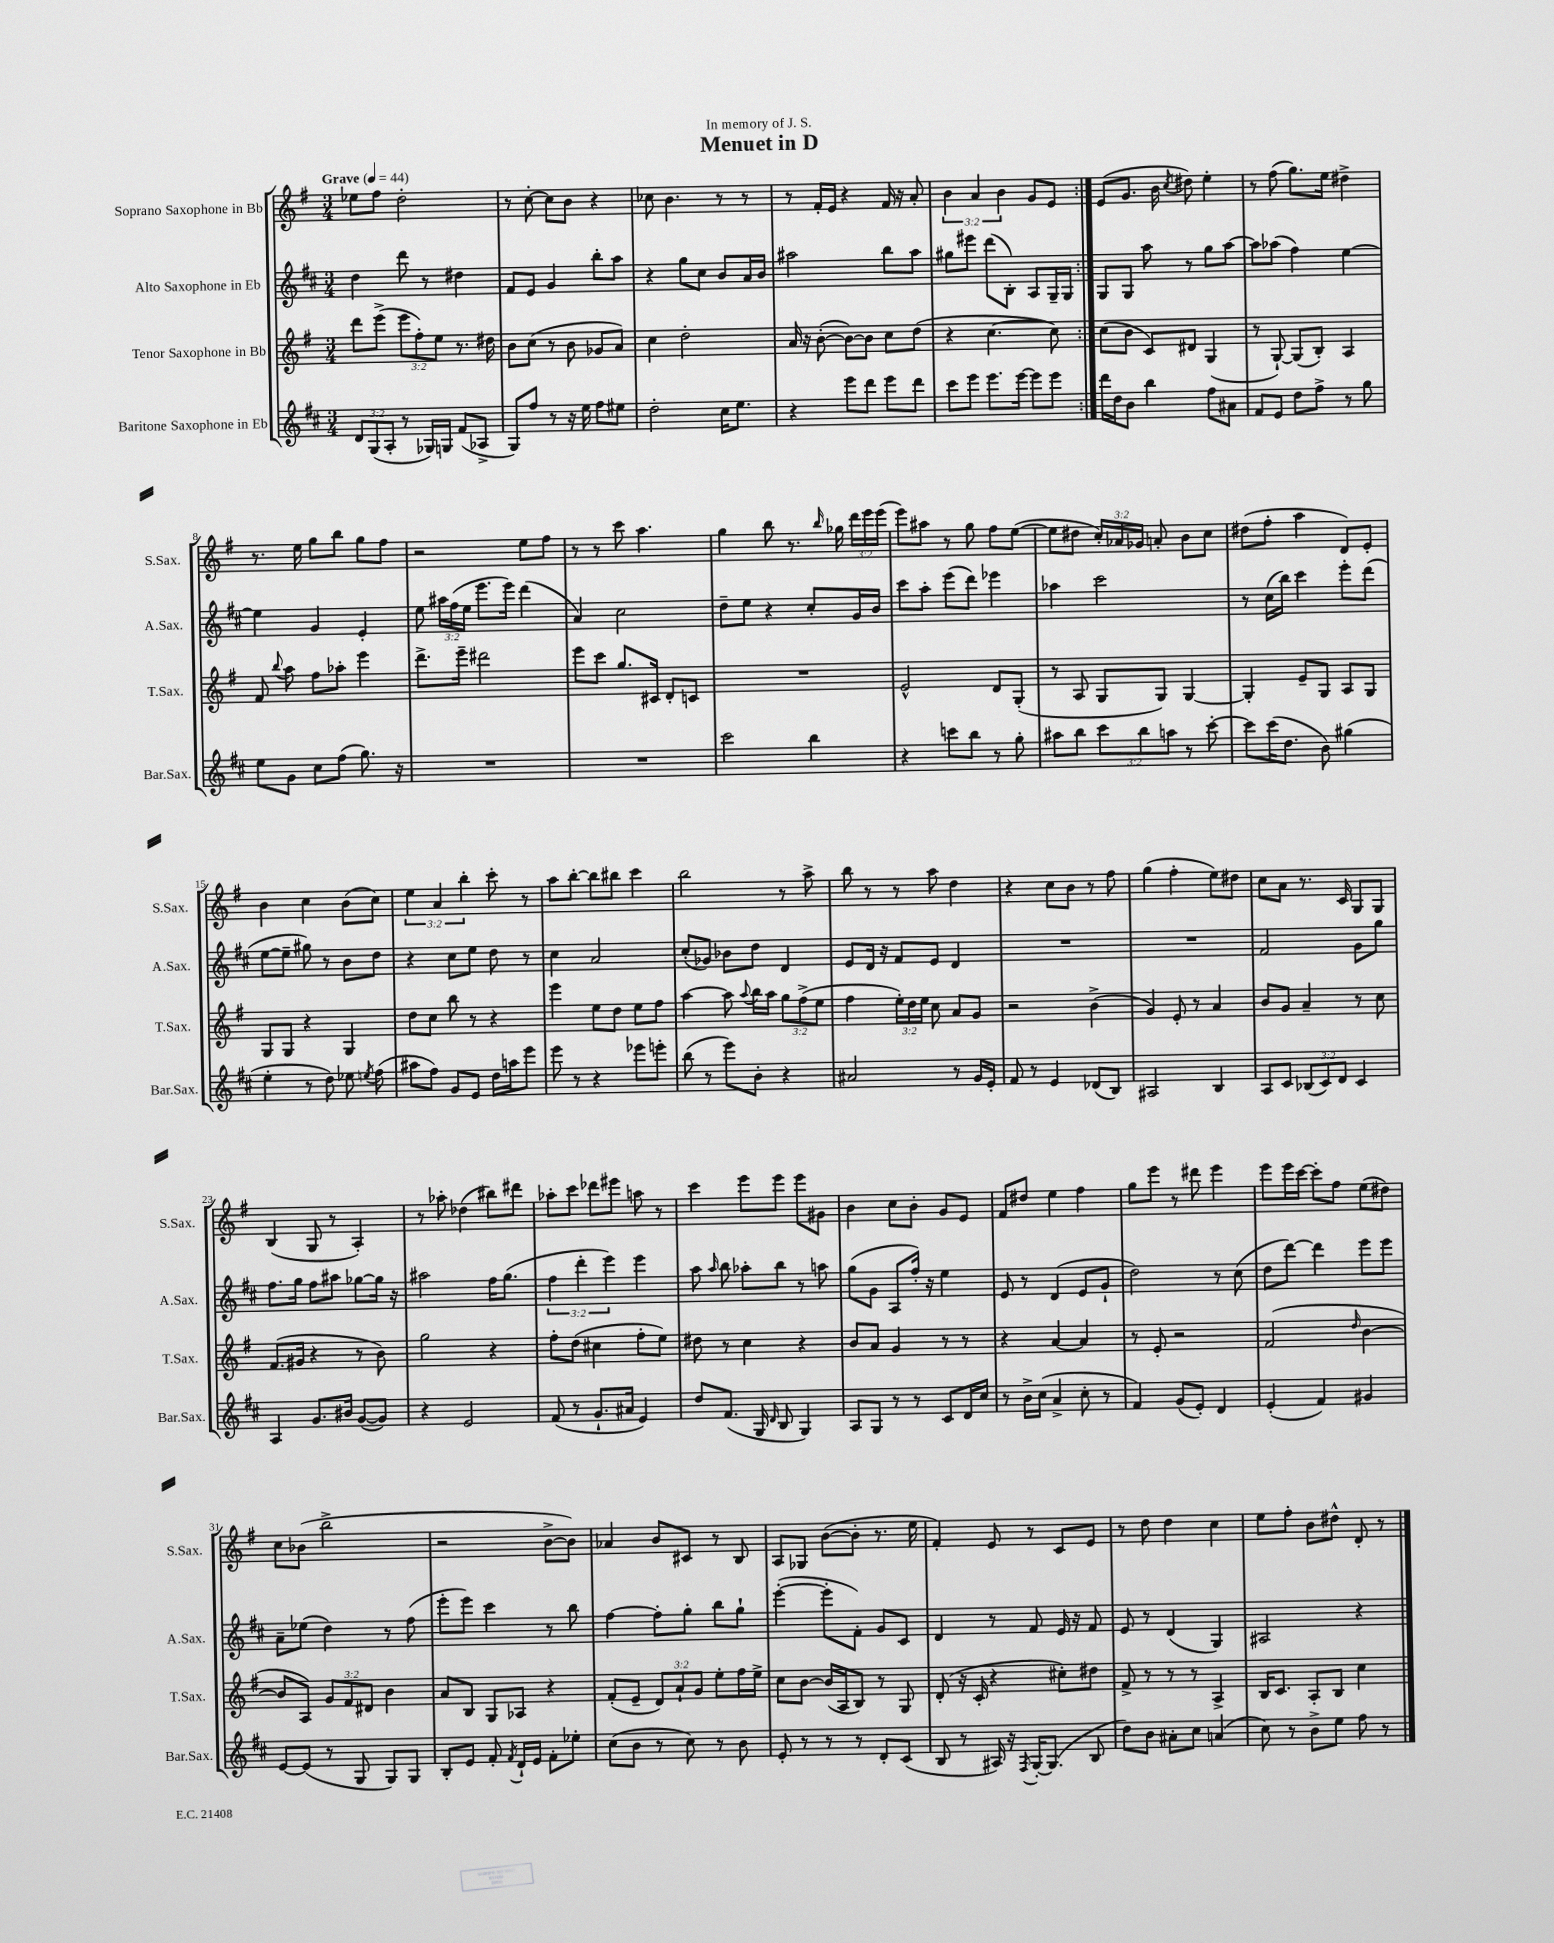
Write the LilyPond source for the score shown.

\header { title = "Menuet in D" dedication = "In memory of J. S." }
<<
\new StaffGroup <<
\new Staff = "s0" \with { instrumentName = "Soprano Saxophone in Bb" shortInstrumentName = "S.Sax." } {
    \clef treble \key g \major \numericTimeSignature \time 3/4 \override Staff.TupletNumber.text = #tuplet-number::calc-fraction-text \tempo "Grave" 4 = 44
    \autoBeamOff \repeat volta 2 { ees''8[ fis''8] d''2-. |
    r8 c''8~-. c''8[ b'8] r4 |
    ces''8 b'4. r8 r8 |
    r8 fis'16[-. e'16] r4 fis'16 r16 a'8-. |
    \tuplet 3/2 { b'4 a'4 b'4 } g'8[ e'8] | }
    e'8[( g'8.] b'16 \acciaccatura { c''8 } dis''8) e''4-. |
    r8 fis''8( g''8.[) e''16] dis''4-> |
    r8. e''16 g''8[ b''8] g''8[ fis''8] |
    r2 e''8[ fis''8] |
    r8 r8 c'''8 a''4. |
    g''4 b''8 r8. \grace { b''16 } ges''16 \tuplet 3/2 { d'''16[ e'''16 e'''16]( } |
    e'''8[) ais''8] r8 g''8 fis''8[ e''8]~( |
    e''8[ dis''8] \tuplet 3/2 { c''16[-.) aes'16 ges'16] } a'8-. b'8[ c''8] |
    dis''8[( fis''8]-. a''4 d'8[) e'8]-. |
    b'4 c''4 b'8[( c''8]) |
    \tuplet 3/2 { e''4 a'4 b''4-. } c'''8-. r8 |
    a''8[ b''8]~-. b''8[ bis''8] c'''4 |
    b''2 r8 a''8-> |
    b''8 r8 r8 a''8 d''4 |
    r4 c''8[ b'8] r8 fis''8 |
    g''4( fis''4-. e''8[) dis''8] |
    c''8[ a'8] r8. c'16 g8[ g8] |
    b4( g8 r8 a4-.) |
    r8 aes''8-. des''4( bis''8[) dis'''8] |
    aes''8[-. c'''8] des'''8[ eis'''8] a''8 r8 |
    c'''4 e'''8[ e'''8] e'''8[ gis'8] |
    b'4 c''8[ b'8]-. g'8[ e'8] |
    fis'8[ dis''8] e''4 fis''4 |
    g''8[ e'''8] r8 dis'''8 e'''4 |
    e'''8[ e'''16 c'''16]~ c'''8[-. fis''8] e''8[( dis''8]) |
    c''8[ bes'8]( b''2-> |
    r2 b'8[~-> b'8]) |
    aes'4 b'8[ cis'8] r8 b8 |
    a8[ ges8] b'8[~( b'8]-. r8. e''16 |
    fis'4-.) e'8 r8 c'8[ e'8] |
    r8 d''8 d''4 c''4 |
    e''8[ fis''8]-. b'8[ dis''8]-^ d'8-. r8 \bar "|." |
}
\new Staff = "s1" \with { instrumentName = "Alto Saxophone in Eb" shortInstrumentName = "A.Sax." } {
    \clef treble \key d \major \numericTimeSignature \time 3/4 \override Staff.TupletNumber.text = #tuplet-number::calc-fraction-text
    \autoBeamOff \repeat volta 2 { d''4 d'''8 r8 dis''4 |
    fis'8[ e'8] g'4 b''8[-. a''8] |
    r4 g''8[ cis''8] b'8[ a'16 b'16] |
    ais''2 b''8[ ais''8] |
    gis''8[ eis'''8] d'''8[( b8]-.) a8[ g16-- g16] | }
    g8[ g8] a''8 r8 g''8[ a''8]~ |
    a''8[ aes''8]( fis''4) e''4~ |
    e''4 g'4 e'4-. |
    e''8 \tuplet 3/2 { ais''16[ fis''16( e''16] } e'''8.[ e'''16]) d'''4( |
    a'4) cis''2 |
    d''8[-- e''8] r4 cis''8[-. g'16 b'16] |
    cis'''8[ a''8]-. e'''8[( d'''8]) ees'''4 |
    aes''4 cis'''2 |
    r8 cis''16[( b''16]) cis'''4 e'''8[-. d'''8]( |
    e''8[~ e''8]-- gis''8) r8 b'8[ d''8] |
    r4 cis''8[ e''8] d''8 r8 |
    cis''4 a'2 |
    cis''8[-.( ges'8]) bes'8[ d''8] d'4 |
    e'8[ d'16] r16 fis'8[ e'8] d'4 |
    R2. |
    R2. |
    fis'2 g'8[ g''8] |
    fis''8.[ g''16] fis''8[ ais''8] ges''8[~ ges''16] r16 |
    ais''2 fis''16[ g''8.]( |
    \tuplet 3/2 { fis''4 d'''4-. e'''4) } e'''4 |
    a''8 \grace { a''16 } b''8 aes''8[-. b''8] r8 a''8 |
    g''8[( g'8] a8[ fis''16]-.) r16 e''4 |
    e'8 r8 d'4( e'8[ g'8]-! |
    d''2) r8 cis''8( |
    d''8[ d'''8]~) d'''4 e'''8[ e'''8] |
    a'8[-- ees''8]( d''4) r8 fis''8( |
    e'''8[-. e'''8]) cis'''4 r8 b''8 |
    fis''4~ fis''8[-. g''8]-. b''8[ g''8]-! |
    e'''4~-.( e'''8[-. fis'8]-.) g'8[ cis'8] |
    d'4 r8 fis'8 e'16 r16 fis'8 |
    e'8 r8 d'4( g4) |
    ais2 r4 \bar "|." |
}
\new Staff = "s2" \with { instrumentName = "Tenor Saxophone in Bb" shortInstrumentName = "T.Sax." } {
    \clef treble \key g \major \numericTimeSignature \time 3/4 \override Staff.TupletNumber.text = #tuplet-number::calc-fraction-text
    \autoBeamOff \repeat volta 2 { d'''8[ e'''8]->( \tuplet 3/2 { e'''8[ fis''8-.) e''8] } r8. dis''16 |
    b'8[ c''8]( r8 b'8 ges'8[ a'8]) |
    c''4 d''2-. |
    a'16 r16 b'8~-.( b'8[~) b'8] c''8[ d''8]( |
    r4 c''4.~ c''8) | }
    c''8[( b'8] c'8[) dis'8] g4( |
    r8 g8~-!) g8[( b8]-.) a4 |
    fis'8 \appoggiatura { b''8 } a''8 fis''8[ aes''8]-. e'''4 |
    d'''8.[-> e'''16]-- dis'''2 |
    e'''8[ c'''8] g''8.[ cis'16] d'8[-. c'8] |
    R2. |
    e'2-^ d'8[ g8]-.( |
    r8 a8 g8[ g8]) g4~ |
    g4-. e'8[-- g8] a8[ g8] |
    g8[ g8] r4 g4 |
    d''8[ c''8] b''8 r8 r4 |
    e'''4 e''8[ d''8] e''8[ fis''8] |
    a''4~ a''8 \appoggiatura { a''8 } b''16[ a''16] \tuplet 3/2 { g''8[ fis''8->( e''8] } |
    fis''4 \tuplet 3/2 { e''16[-.) d''16 e''16] } c''8 a'8[ g'8] |
    r2 b'4->( |
    g'4) e'8-. r8 a'4 |
    b'8[ g'8] a'4-- r8 c''8 |
    fis'8.[( gis'16] r4 r8 b'8) |
    g''2 r4 |
    fis''8[-. d''8]( cis''4 fis''8[-. e''8]) |
    dis''8 r8 c''4 r4 |
    b'8[ a'8] g'4 r8 r8 |
    r4 a'4~ a'4 |
    r8 e'8-. r2 |
    fis'2( \grace { d''16 } b'4~ |
    b'8[ a8]) \tuplet 3/2 { g'8[ fis'8 dis'8] } b'4 |
    a'8[ b8] g8[ aes8] r4 |
    fis'8[-.( e'8]-- \tuplet 3/2 { d'8[) a'8-! g'8] } e''8[-. fis''16 e''16]-> |
    c''8[ b'8]~ b'16[( a16 b8]) r8 g8 |
    d'8-.( r16 c'16-. r4 cis''8[-.) dis''8] |
    fis'8-> r8 r8 r8 a4-> |
    b16[ c'8.] a8[-. b8] c''4 \bar "|." |
}
\new Staff = "s3" \with { instrumentName = "Baritone Saxophone in Eb" shortInstrumentName = "Bar.Sax." } {
    \clef treble \key d \major \numericTimeSignature \time 3/4 \override Staff.TupletNumber.text = #tuplet-number::calc-fraction-text
    \autoBeamOff \repeat volta 2 { \tuplet 3/2 { d'8[ g8( a8]-. } r8 ges16[) g16] fis'8[( aes8]-> |
    g8[) fis''8] r8 r16 e''16 fis''8[ eis''8] |
    d''2-. cis''16[ e''8.] |
    r4 e'''8[ d'''8] e'''8[ d'''8] |
    cis'''8[ e'''8] e'''8.[ e'''16]~ e'''8[ e'''8] | }
    d'''16[ d''16 b'8] b''4 fis''8[ ais'8] |
    fis'8[ e'8] d''8[ fis''8]-> r8 g''8 |
    e''8[ g'8] cis''8[ fis''8]( g''8.) r16 |
    R2. |
    R2. |
    cis'''2 b''4 |
    r4 c'''8[ b''8] r8 g''8-. |
    ais''8[ b''8] \tuplet 3/2 { cis'''8[ b''8 a''8] } r8 cis'''8~-. |
    cis'''8[ cis'''16( d''8.] b'8) gis''4( |
    e''4-. r8 d''8) ees''8 \acciaccatura { e''8 } fis''8( |
    ais''8[ fis''8]) g'8[ e'8] d''16[ a''16 e'''8] |
    e'''8 r8 r4 ees'''8[ e'''8]-. |
    b''8( r8 e'''8[) b'8]-. r4 |
    ais'2 r8 g'16[ e'16]-. |
    fis'8 r8 e'4 des'8[( b8]) |
    ais2 b4 |
    a8[ cis'8] \tuplet 3/2 { bes8[( cis'8) d'8] } cis'4 |
    a4 g'8.[ bis'16] g'8[~( g'8]) |
    r4 e'2 |
    fis'8( r8 g'8.[-! ais'16] e'4) |
    d''8[ fis'8.]( g16 \grace { d'16 } b8 g4) |
    a8[ g8] r8 r8 cis'8[ d'16 cis''16] |
    r8 b'16[-> cis''16]( a'4-> cis''8-. r8 |
    fis'4) g'8[( e'8]-.) d'4 |
    e'4-.( fis'4) gis'4 |
    e'8[~ e'8]( r8 g8 g8[) g8] |
    b8[-. e'8] fis'8-. \acciaccatura { fis'8 } d'16[-! e'16] fis'8[-. ees''8]-. |
    cis''8[( b'8] r8 cis''8) r8 b'8 |
    e'8-. r8 r8 r8 d'8[-. cis'8]( |
    b8 r8 ais16) r16 \acciaccatura { fis8 } g16[~-. g8.]( b8 |
    d''8[) b'8] ais'8[-. cis''8] a'4( |
    cis''8) r8 b'8[-> e''8] fis''8 r8 \bar "|." |
}
>>
>>
